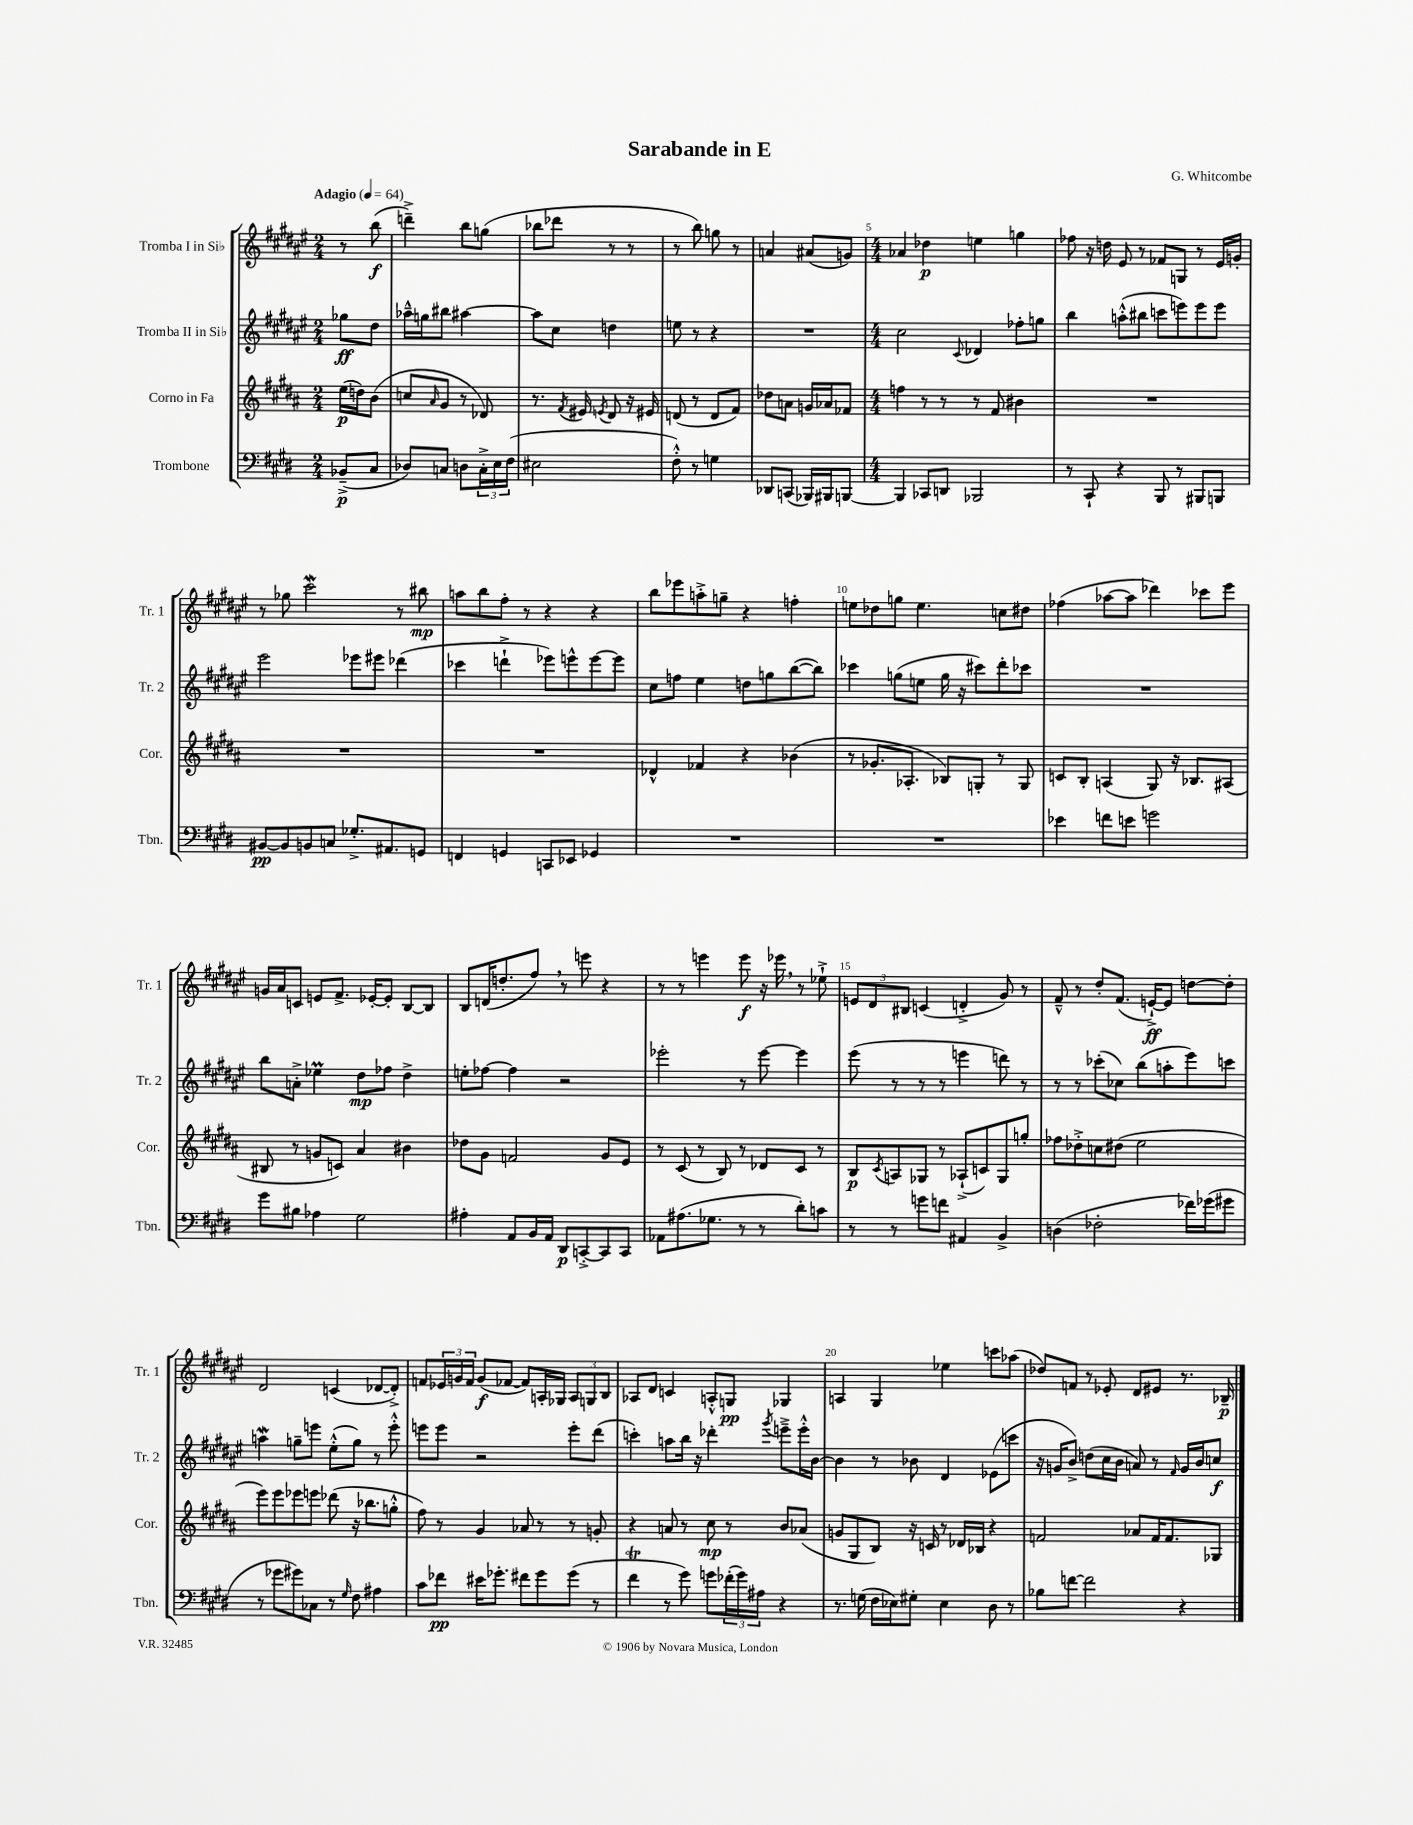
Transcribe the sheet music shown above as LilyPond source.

\header { title = "Sarabande in E" composer = "G. Whitcombe" }
<<
\new StaffGroup <<
\new Staff = "s0" \with { instrumentName = "Tromba I in Sib" shortInstrumentName = "Tr. 1" } {
    \clef treble \key fis \major \numericTimeSignature \time 2/4 \partial 4 \tempo "Adagio" 4 = 64
    r8 b''8\f( |
    d'''4--->) b''8 g''8( |
    bes''8 des'''8 r8 r8 |
    r8 b''8) g''8 r8 |
    a'4 ais'8( g'8) |
    \numericTimeSignature \time 4/4 aes'4 des''4\p e''4 g''4 |
    fes''8 r16 d''16 eis'8 r8 fes'8 g8 r8 eis'16 g'16-. |
    r8 ges''8 cis'''2\mordent r8 bis''8\mp |
    a''8 b''8 fis''8-. r8 r4 r4 |
    b''8 ees'''8 a''8-.-> g''8-- r4 f''4-. |
    e''8 des''8 g''8 e''4. c''8 dis''8 |
    fes''4( aes''8~ aes''8 des'''4) ces'''8 eis'''8 |
    g'16 ais'16 c'8 e'8 fis'8.-> ees'16~-. ees'8-. b8~ b8 |
    b8 d'16( d''8.-. fis''8) \breathe r8 e'''8 r4 |
    r8 r8 e'''4 e'''8\f r16 ees'''16 \breathe r8 ees''8-!-> |
    \tuplet 3/2 { e'8 dis'8 bis8 } c'4( d'4-.-> gis'8) r8 |
    fis'8---^ r8 dis''8-. fis'8.( e'16~-!->\ff) e'8 d''8~ d''8-. |
    dis'2 c'4( des'8~ des'8-.->) |
    f'8 \tuplet 3/2 { ees'16 g'16 f'16 } g'8\f( fes'8~ fes'8) a16-. ges16 \tuplet 3/2 { a8 g8 b8 } |
    aes8 dis'8 c'4 a8-.-^ g8\pp ges4 |
    a4 gis4 ees''4 c'''8 aes''8( |
    des''8) f'8 r8 ees'8-. dis'8 eis'8 r8. bes16--\p \bar "|." |
}
\new Staff = "s1" \with { instrumentName = "Tromba II in Sib" shortInstrumentName = "Tr. 2" } {
    \clef treble \key fis \major \numericTimeSignature \time 2/4 \partial 4
    ges''8\ff dis''8 |
    aes''16---^ g''16 bis''8 ais''4~ |
    ais''8 cis''8 d''4 |
    e''8 r8 r4 |
    R2 |
    \numericTimeSignature \time 4/4 cis''2 \appoggiatura { cis'8 } des'4 fes''8-. g''8 |
    b''4 a''8-.-^( bis''8 c'''8 e'''8) e'''8 e'''8 |
    eis'''2 ees'''8 eis'''8 des'''4( |
    ces'''4 d'''4-!-> ees'''8) e'''8-^ e'''8~ e'''8 |
    cis''8 f''8 eis''4 d''8 g''8 b''8~( b''8) |
    ces'''4 g''8( e''8 g''16 r16 cis'''8) dis'''8-. ces'''8 |
    R1 |
    b''8 a'8-.-> ees''4\prall dis''8\mp fes''8 dis''4-> |
    e''8-. fes''8~ fes''4 r2 |
    ees'''2-. r8 ees'''8~ ees'''4 |
    eis'''8( r8 r8 r8 e'''4 d'''8) r8 |
    r8 r8 ces'''8-.( ces''8) b''8( a''8-. eis'''8) c'''8 |
    a''4\mordent g''8-- e'''8 eis''8-.-^( g''8) r8 e'''8-.-^ |
    e'''8 e'''8 r2 e'''8-. dis'''8( |
    c'''4-.) a''8 b''16 r16 des'''4-. \acciaccatura { gis'''8 } e'''8---> e'''16-.-^ b'16~ |
    b'4 r8 bes'8 dis'4 ees'8( c'''8 |
    r16 g'16 b'8->) d''8( cis''16 b'16 a'8) r8 \grace { fis'16 } g'16 b'16 c''8\f \bar "|." |
}
\new Staff = "s2" \with { instrumentName = "Corno in Fa" shortInstrumentName = "Cor." } {
    \clef treble \key b \major \numericTimeSignature \time 2/4 \partial 4
    e''16\p( d''16) b'8( |
    c''8 \grace { ais'16 } gis'8 r8 des'8) |
    r8. \acciaccatura { fis'8 } eis'16 \acciaccatura { e'8 } dis'8 r16 eis'16 |
    d'8( r8 d'8 fis'8) |
    des''8 a'8 g'16 aes'16 fes'8 |
    \numericTimeSignature \time 4/4 f''4 r8 r8 r8 fis'8 bis'4 |
    R1 |
    R1 |
    R1 |
    des'4-^ fes'4 r4 bes'4( |
    r8 ges'8.-. aes8.-. bes8) g8-. r8 g8 |
    c'8 b8-. a4( gis8) r16 bes8. ais8( |
    bis8 r8 g'8 c'8) ais'4 bis'4 |
    des''8 gis'8 f'2 gis'8 e'8 |
    r8 cis'8( r8 b8) r8 des'8 cis'8 r8 |
    b8\p \acciaccatura { cis'8 } a8 ges8 r8 aes8-!->( c'8) ges8 g''8-. |
    fes''8 des''8-.-> c''8 dis''8( e''2 |
    e'''8) e'''8 ees'''8 e'''8 des'''8( r16 bes''8. g''8-.-^ |
    fis''8) r8 gis'4 aes'8 r8 r8 g'8-. |
    r4 a'8 r8 cis''8\mp r8 b'8 aes'8( |
    g'8 gis8 b8) r16 c'16 r8 des'16 bes16 r4 |
    f'2 aes'8 f'16 f'8. ges8 \bar "|." |
}
\new Staff = "s3" \with { instrumentName = "Trombone" shortInstrumentName = "Tbn." } {
    \clef bass \key e \major \numericTimeSignature \time 2/4 \partial 4
    bes,8--->\p( cis8 |
    des8) c8 d8 \tuplet 3/2 { c16-.-> e16 fis16( } |
    eis2 |
    fis8-.-^) r8 g4 |
    des,8 c,8( bes,,16) bis,,16 b,,8~ |
    \numericTimeSignature \time 4/4 b,,4 ces,8 d,8 bes,,2 |
    r8 cis,8-! r4 b,,8 r8 bis,,8 b,,8 |
    bis,8~\pp bis,8 b,8 c8 ges8.-.-> ais,8. g,8 |
    f,4 g,4 c,8 ees,8 ges,4 |
    R1 |
    R1 |
    ees'4 f'8 e'8 g'2 |
    gis'8 bis8 aes4 gis2 |
    ais4-. a,8 b,16 a,16 dis,8\p c,8~-.-> c,8 c,8 |
    aes,8 ais8.( ges8. r8 r8 dis'8-.) c'8 |
    r8 r8 g'8 f'8 ais,4 b,4-> |
    d4( fes2-. fes'16) ges'16( gis'8 |
    r8 ges'8 gis'8) ces8 r8 \grace { gis16 } fis8 ais4 |
    cis'8 fes'8\pp eis'16 ges'8.-. fis'8 ges'8 ges'8( r8 |
    fis'4\trill r8 gis'8) g'8 \tuplet 3/2 { fes'16-.( g'16) ais16 } r4 |
    r8. g16( fis16 ees16) gis8-. ees4 dis8 r8 |
    bes8 f'8~ f'2 r4 \bar "|." |
}
>>
>>
\layout { \context { \Score \override BarNumber.break-visibility = ##(#f #t #t) barNumberVisibility = #(every-nth-bar-number-visible 5) } }
